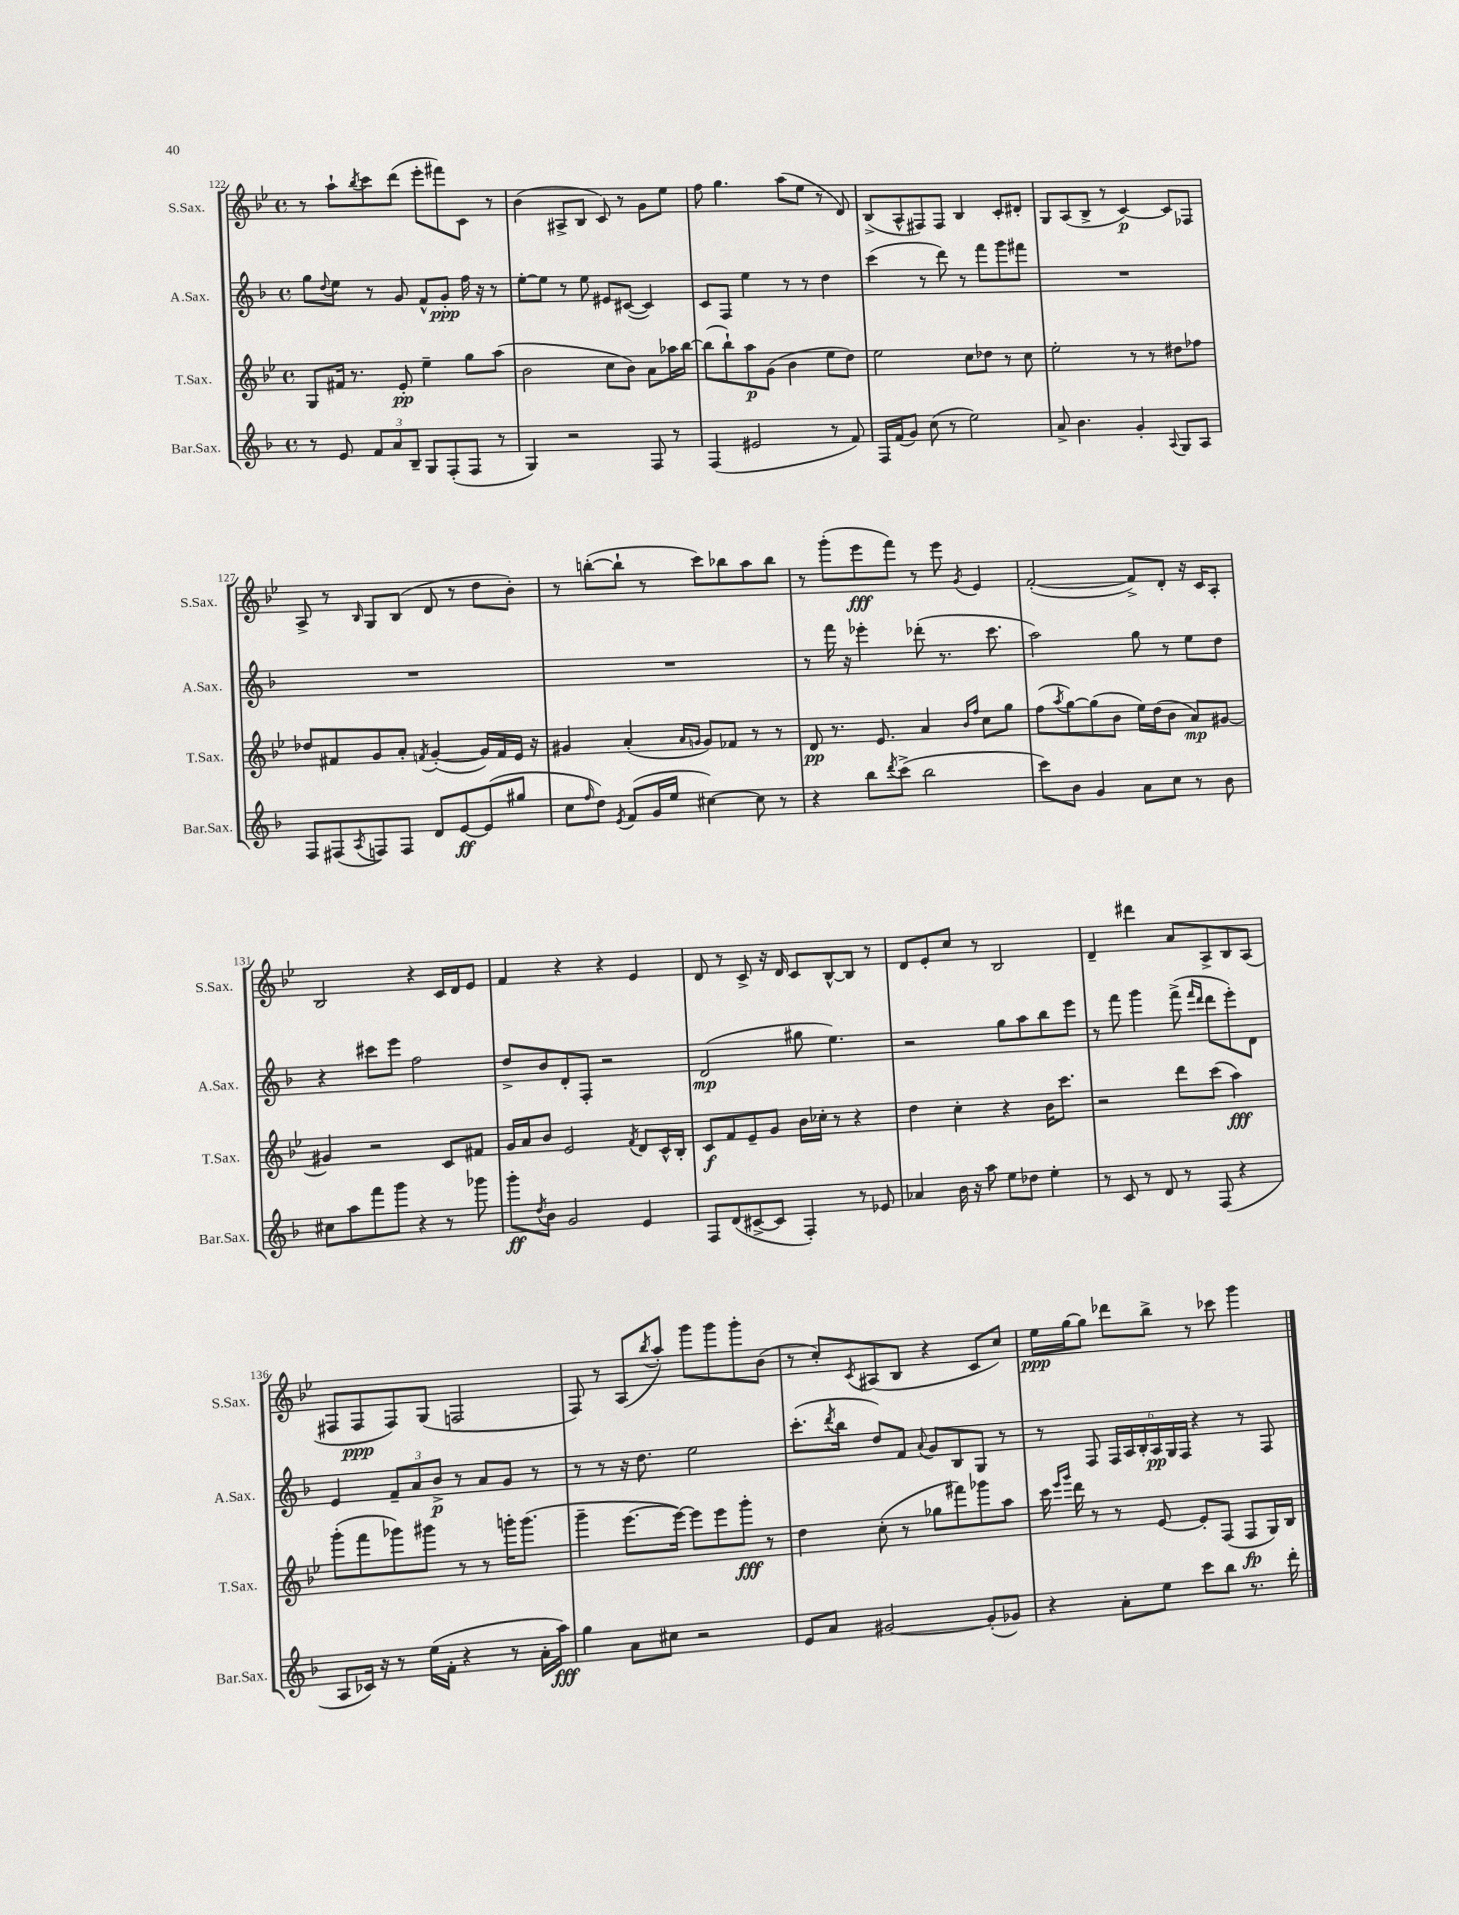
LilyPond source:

<<
\new StaffGroup <<
\new Staff = "s0" \with { instrumentName = "S.Sax." shortInstrumentName = "S.Sax." } {
    \clef treble \key bes \major \defaultTimeSignature \time 4/4
    r8 a''8-! \acciaccatura { bes''8 } c'''8 d'''8( ees'''8-. fis'''8) c'8 r8 |
    bes'4( ais8-> bes8 c'8) r8 g'8 ees''8 |
    f''8 g''4. a''8( ees''8 r8 d'8) |
    bes8->( a8-^ fis8) fis8 bes4 c'8-. dis'8-. |
    g8 a8( bes8-> r8 c'4~\p) c'8 fes8 |
    a8-> r8 \grace { bes16 } g8 bes8( d'8 r8 d''8 bes'8-.) |
    r8 b''8~-.( b''8-! r8 c'''8) bes''8 a''8 bes''8 |
    r8 g'''8-.( ees'''8\fff f'''8) r8 ees'''8 \acciaccatura { g'8 } ees'4 |
    f'2~-.( f'8->) d'8-. r16 c'16 a8-. |
    bes2 r4 c'16 d'16 ees'8 |
    f'4 r4 r4 ees'4 |
    d'8 r8 c'8-> r16 d'16 c'8 bes8~-^ bes8 r8 |
    d'8 ees'8-. c''8 r8 bes2 |
    d'4-- dis'''4 a'8 a8-> bes8 a8( |
    fis8 fis8\ppp fis8) g8( f2 |
    f8) r8 a8( \acciaccatura { bes''8 } a''8-.) g'''8 g'''8 g'''8-. bes'8( |
    r8 c''8-.) \acciaccatura { c'8 } ais8( bes8 r4 c'8 c''8) |
    ees''16\ppp g''16~ g''8 des'''8 bes''8-> r8 ces'''8 g'''4 \bar "|." |
}
\new Staff = "s1" \with { instrumentName = "A.Sax." shortInstrumentName = "A.Sax." } {
    \clef treble \key f \major \defaultTimeSignature \time 4/4
    g''8 \appoggiatura { d''8 } e''8 r8 g'8 f'8-^ g'8-.\ppp f''16 r16 r8 |
    e''8~-. e''8 r8 e''8 eis'8 cis'8~( cis'4) |
    c'8 f8 e''4 r8 r8 d''4 |
    c'''4( r8 d'''8) r8 f'''8 g'''8 fis'''8 |
    R1 |
    R1 |
    R1 |
    r8 f'''16 r16 ees'''4-. des'''8-.( r8. c'''8. |
    a''2) g''8 r8 e''8 d''8 |
    r4 cis'''8 e'''8 f''2 |
    d''8-> bes'8 d'8-. f8-. r2 |
    d'2\mp( gis''8 e''4.) |
    r2 g''8 a''8 bes''8 e'''8 |
    r8 f'''8 g'''4 f'''8->( \grace { f'''16 d'''16 } d'''8 e'''8-.) d'8 |
    e'4 \tuplet 3/2 { f'8-- a'8 bes'8->\p } r8 a'8 g'8 r8 |
    r8 r8 r16 d''8. e''2 |
    c'''8.-.( \acciaccatura { d'''8 } bes''16 d''8) f'8 \appoggiatura { a'8 } g'8 bes8 g8 r8 |
    r8 f8 \tuplet 6/4 { f16 a16 bes16-. a16\pp g16 f16 } r4 r8 f8 \bar "|." |
}
\new Staff = "s2" \with { instrumentName = "T.Sax." shortInstrumentName = "T.Sax." } {
    \clef treble \key bes \major \defaultTimeSignature \time 4/4
    g8 fis'16 r8. ees'8-.\pp ees''4-- g''8 a''8( |
    bes'2 c''8 bes'8) a'8 aes''16 bes''16~ |
    bes''8( bes''8-!) a''8\p g'8( bes'4 ees''8 d''8) |
    ees''2 c''8 des''8 r8 c''8 |
    ees''2-. r8 r8 dis''8 fes''8 |
    des''8 fis'8 g'8 a'8-. \acciaccatura { f'8 } g'4~-.( g'16) f'16 ees'16 r16 |
    gis'4 a'4-.( \grace { a'16 g'16 } g'8) fes'8 r8 r8 |
    d'8\pp r8. ees'8. a'4 \grace { bes'16 f''16 } c''8 g''8 |
    f''8( \acciaccatura { a''8 } g''8~) g''8( bes'8 ees''16) d''16( bes'8 a'8\mp) gis'8~ |
    gis'4 r2 c'8 fis'8 |
    g'16 a'16 bes'8 ees'2 \acciaccatura { f'8 } d'8 c'16-^ bes16-. |
    c'8\f f'8 ees'8-- g'8 bes'16 ces''16-. r8 r4 |
    d''4 c''4-. r4 bes'16 c'''8. |
    r2 d'''8 c'''8( a''4\fff) |
    g'''8-.( f'''8 ges'''8) gis'''8 r8 r8 g'''16-. g'''8.( |
    g'''4-- ees'''8.~ ees'''16~) ees'''8 ees'''8 g'''8-.\fff r8 |
    d''4 c''8-.( r8 ges''8 fis'''8) ges'''8 a''8 |
    c'''16 \grace { ees'''16 g'''16 } d'''16 r8 r8 ees'8~ ees'8-. f8( f8\fp g16) bes16 \bar "|." |
}
\new Staff = "s3" \with { instrumentName = "Bar.Sax." shortInstrumentName = "Bar.Sax." } {
    \clef treble \key f \major \defaultTimeSignature \time 4/4
    r8 e'8 \tuplet 3/2 { f'8 a'8 bes8-- } g8 f8-.( f8 r8 |
    g4) r2 f8 r8 |
    f4( eis'2 r8 f'8) |
    f16 f'16( g'8) c''8( r8 e''2) |
    a'8-> bes'4. g'4-. \appoggiatura { a8 } g8 a8 |
    f8 fis8( \acciaccatura { a8 } f8) f8 d'8 e'8~\ff e'8( gis''8 |
    c''8 \grace { f''16 } d''8) \acciaccatura { e'8 } f'8( g'16 e''16 cis''4~) cis''8 r8 |
    r4 bes''8 \acciaccatura { d'''8 } c'''8->( bes''2 |
    c'''8) bes'8 g'4 a'8 c''8 r8 bes'8 |
    cis''8 a''8 f'''8 g'''8 r4 r8 ges'''8 |
    g'''8-.\ff \acciaccatura { d''8 } bes'8 g'2 e'4 |
    f8 d'8( cis'8~-> cis'8 f4-.) r8 ees'8 |
    aes'4 bes'16 r16 a''8 e''8 des''8 e''4-. |
    r8 c'8 r8 d'8 r8 f8( r4 |
    a8 ces'16) r16 r8 e''16( f'16-. r4 r8 a'16-. a''16\fff) |
    g''4 a'8 cis''8 r2 |
    e'8 a'8 gis'2~ gis'8-.( ges'8) |
    r4 a'8-. e''8 c'''8 bes''8 r8. d'''16-. \bar "|." |
}
>>
>>
\layout { \context { \Score currentBarNumber = #122 } }
